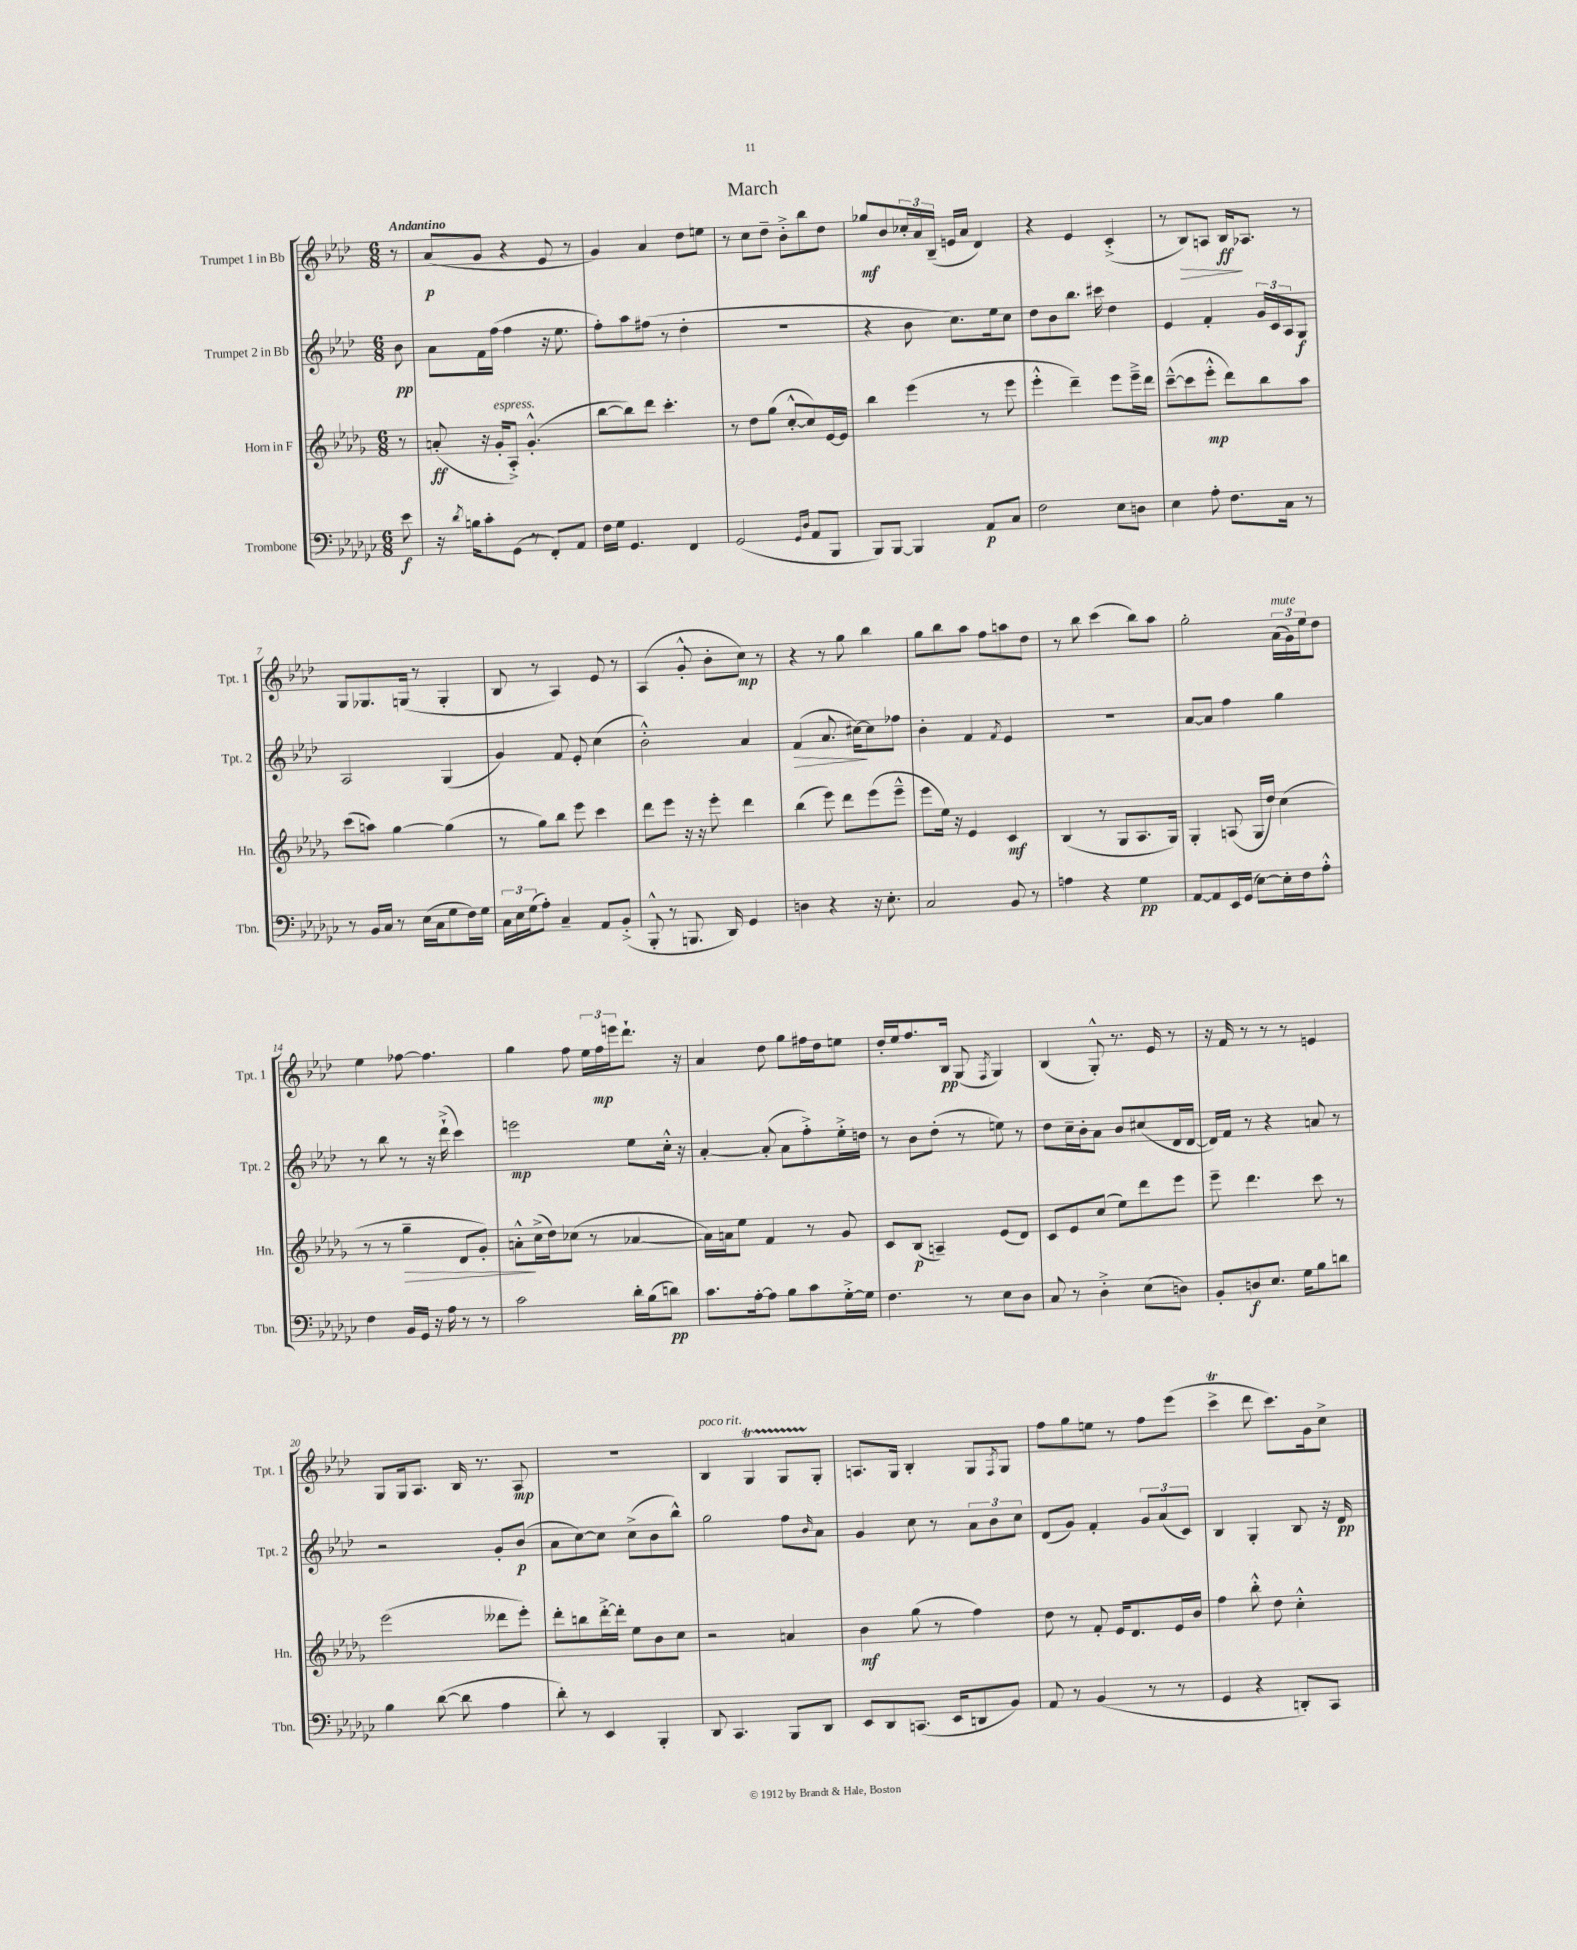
\header { title = "March" }
<<
\new StaffGroup <<
\new Staff = "s0" \with { instrumentName = "Trumpet 1 in Bb" shortInstrumentName = "Tpt. 1" } {
    \clef treble \key aes \major \numericTimeSignature \time 6/8 \partial 8 \tempo "Andantino"
    r8 |
    aes'8\p( g'8 r4 ees'8 r8 |
    g'4) aes'4 des''8 e''8 |
    r8 c''8 des''8-- bes'8-.-> bes''8 des''8 |
    ges''8\mf bes'8 \tuplet 3/2 { ces''16-. aes'16 bes16--( } e'16 aes'16 des'4) |
    r4 ees'4 c'4-.->( |
    r8 bes8\>) a8 bes16\ff\! aes8. r8 |
    g8 ges8. g16( r8 g4-. |
    bes8 r8 aes4) ees'8 r8 |
    aes4( g'8-.-^ bes'8-. c''8\mp) r8 |
    r4 r8 g''8 bes''4 |
    g''8 bes''8 aes''8 f''8 a''8 des''8 |
    r8 bes''8 c'''4( bes''8) aes''8 |
    g''2-. \tuplet 3/2 { aes'16^\markup { \italic "mute" }( g'16) ees''16 } des''8 |
    ees''4 fes''8~ fes''4. |
    g''4 f''8 \tuplet 3/2 { ees''16 f''16\mp e'''16 } des'''8.-! r16 |
    aes'4 des''8 g''8 fis''16 des''16 e''8 |
    des''16-. ees''16 f''8. bes16\pp g8( \acciaccatura { f8 } g4) |
    bes4( g8-.-^) r8. ees'16 r8 |
    r16 f'16 r8 r8 r8 e'4 |
    g8 g16 aes8. bes16 r8. aes8\mp |
    R2. |
    bes4^\markup { \italic "poco rit." } g4\startTrillSpan g8 g8-.\stopTrillSpan |
    a8. g16 bes4-. g8 \acciaccatura { f8 } g8 |
    f''8 g''8 e''8 r8 f''8 ees'''8( |
    c'''4->\trill des'''8 c'''8.) g'16 c''8-> \bar "|." |
}
\new Staff = "s1" \with { instrumentName = "Trumpet 2 in Bb" shortInstrumentName = "Tpt. 2" } {
    \clef treble \key aes \major \numericTimeSignature \time 6/8 \partial 8
    bes'8\pp |
    aes'8 f'16 f''16( f''4 r16 ees''8. |
    f''8-.) aes''8 fis''8( r8 des''4-. |
    R2. |
    r4 bes'8 c''8.) ees''16 c''8 |
    des''8 bes'8 bes''8. cis'''16 des''4 |
    ees'4 f'4-. \tuplet 3/2 { g'16 c'16 aes16 } g8\f |
    aes2 g4( |
    g'4) f'8 ees'8-. c''4( |
    bes'2-.-^) aes'4 |
    f'4\>( aes'8. cis''16~\!) cis''8 fes''8 |
    bes'4-. f'4 \acciaccatura { f'8 } ees'4 |
    R2. |
    aes'8~ aes'8 f''4 g''4 |
    r8 bes''8 r8 r16 des'''16-!->( c'''4) |
    e'''2\mp ees''8 c''16-.-^ r16 |
    aes'4~-. aes'8-.( aes'8 f''8-.->) ees''16-.-> d''16 |
    r8 bes'8 des''8-.( r8 e''8) r8 |
    des''8 c''16-- bes'16-. aes'8 bes'8 cis''8( des'16 des'16~ |
    des'16) f'16 r8 r4 a'8 r8 |
    r2 g'8-. bes'8\p( |
    aes'8 c''8~) c''8 c''8->( bes'8 bes''8-^) |
    g''2 f''8 \grace { bes'16 } aes'8 |
    g'4 c''8 r8 \tuplet 3/2 { aes'8 bes'8 c''8 } |
    des'8( g'8) f'4-. \tuplet 3/2 { g'8 aes'8( c'8) } |
    bes4 g4-. bes8 r16 des'16\pp \bar "|." |
}
\new Staff = "s2" \with { instrumentName = "Horn in F" shortInstrumentName = "Hn." } {
    \clef treble \key des \major \numericTimeSignature \time 6/8 \partial 8
    r8 |
    a'8-.\ff( r16 ges'16-.^\markup { \italic "espress." } aes8-.->) ges'4.-.-^( |
    bes''8~ bes''8) des'''8 c'''4.-. |
    r8 des''8 ges''8( c''8~-.-^ c''8) ees'16~ ees'16 |
    bes''4 ees'''4( r8 ees'''8 |
    ees'''4-.-^ des'''4--) ees'''8 ees'''16---> des'''16 |
    c'''8~---^( c'''8 ees'''8-.-^\mp des'''8) bes''8 aes''8 |
    c'''8( a''8) ges''4~ ges''4( |
    r8 ges''8) bes''8 ees'''8 c'''4 |
    des'''8 ees'''8 r16 r16 ees'''8-. des'''4 |
    bes''4( ees'''8) des'''8 ees'''8( ees'''8---^ |
    ees'''8 ees''16) r16 ees'4 c'4\mf |
    bes4( r8 ges8 aes8. ges16) |
    ges4-. a8( ges16 des''16) c''4( |
    r8 r8 ges''4--\> des'8 ges'8-.) |
    a'8-.-^\! c''16->( des''16) ces''8( r8 aes'4~ |
    aes'16) a'16 ees''8 f'4 r8 ges'8 |
    c'8 bes8\p( a4--) ees'8( des'8) |
    c'8 ees'8 c''8( ees''8) des'''8 ees'''8 |
    ees'''8-- des'''4. c'''8 r8 |
    ees'''2( deses'''8 ees'''8-.) |
    des'''8-. b''8 des'''16~-.-> des'''16-. ees''8 bes'8 c''8 |
    r2 a'4 |
    bes'4\mf ges''8( r8 f''4) |
    des''8 r8 f'8-. ees'16 des'8. ees'16 bes'16 |
    f''4 bes''8-.-^ des''8 c''4-.-^ \bar "|." |
}
\new Staff = "s3" \with { instrumentName = "Trombone" shortInstrumentName = "Tbn." } {
    \clef bass \key ges \major \numericTimeSignature \time 6/8 \partial 8
    ees'8\f |
    r16 \acciaccatura { des'8 } b16 ces'8-. ges,8( r8 f,8-.) aes,8 |
    f16 ges16 ges,4. f,4 |
    ges,2( \grace { ges,16 des16 } aes,8 bes,,8 |
    bes,,8) bes,,8~ bes,,4 aes,8\p ces8 |
    f2 ees8 d8 |
    ees4 aes8-. f8. ces16 r8 |
    r8 bes,16 ces16 r8 ees16( ces16 ges8 f16) ges16 |
    \tuplet 3/2 { ces16 ees16 ges16( } aes8-.) ces4-- aes,8 bes,8-.->( |
    bes,,8-.-^ r8 b,,8. des,16) ges,4 |
    d4 r4 r16 ees8.-. |
    ces2 bes,8 r8 |
    a4 r4 ges4\pp |
    aes,8~ aes,8 ees,16 ges,16( ees8~) ees16-. f16 aes8-.-^ |
    f4 bes,16 ges,16 r16 aes16 r8 r8 |
    ces'2 des'16-. bes16( d'8\pp) |
    ces'8. aes16~-. aes8 bes8 ces'8 ges16~-.-> ges16 |
    f4. r8 ees8 des8 |
    ces8 r8 des4-.-> ees8( d8) |
    bes,8-. d8\f ees8. ges16 bes8 d'8 |
    bes4 des'8~( des'8 aes4 |
    des'8-.) r8 ees,4 bes,,4-. |
    des,8 ces,4. bes,,8 des,8 |
    ees,8 des,8 c,8.( ees,16 d,8 bes,8) |
    aes,8 r8 bes,4( r8 r8 |
    ges,4 r4 d,8-.) ces,8 \bar "|." |
}
>>
>>
